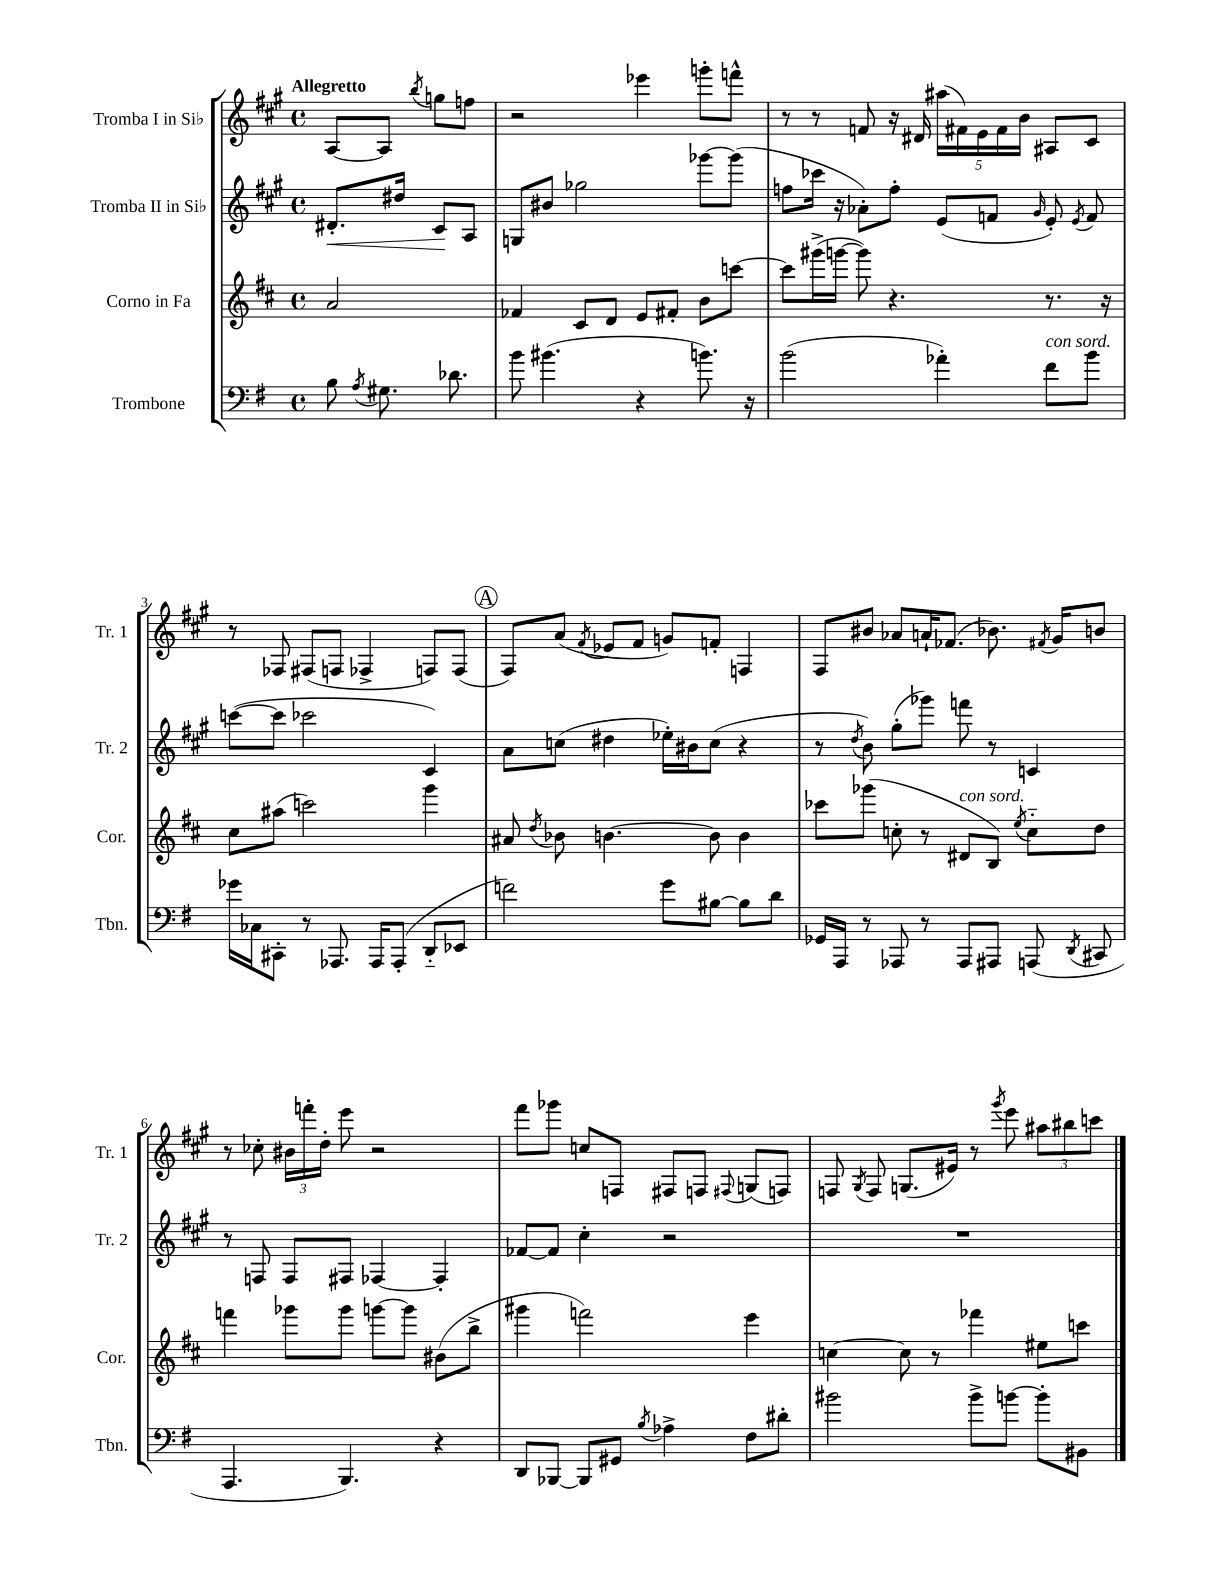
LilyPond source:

<<
\new StaffGroup <<
\new Staff = "s0" \with { instrumentName = "Tromba I in Sib" shortInstrumentName = "Tr. 1" } {
    \clef treble \key a \major \defaultTimeSignature \time 4/4 \partial 2 \tempo "Allegretto"
    \autoBeamOff a8[~ a8] \acciaccatura { b''8 } g''8[ f''8] |
    r2 ees'''4 g'''8[-. f'''8]-^ |
    r8 r8 f'8 r16 dis'16 \tuplet 5/4 { ais''16[( fis'16) e'16 fis'16 b'16] } ais8[ cis'8] |
    r8 fes8 fis8[( f8] fes4-> f8[) f8]( |
    \mark \markup { \circle "A" } fis8[) a'8]( \acciaccatura { fis'8 } ees'8[ fis'8] g'8[) f'8]-. f4 |
    fis8[ bis'8] aes'8[ a'16-! fes'8.]( bes'8.) \acciaccatura { fis'8 } gis'16[ b'8] |
    r8 ces''8-. \tuplet 3/2 { bis'16[ f'''16-. d''16]-. } e'''8 r2 |
    fis'''8[ ges'''8] c''8[ f8] fis8[ f8] \appoggiatura { fis8 } g8[( f8]) |
    f8 \acciaccatura { gis8 } f8 g8.[( eis'16]) r8 \acciaccatura { gis'''8 } e'''8 \tuplet 3/2 { ais''8[ bis''8 c'''8] } \bar "|." |
}
\new Staff = "s1" \with { instrumentName = "Tromba II in Sib" shortInstrumentName = "Tr. 2" } {
    \clef treble \key a \major \defaultTimeSignature \time 4/4 \partial 2
    \autoBeamOff dis'8.[-.\< dis''16] cis'8[\! a8] |
    g8[ bis'8] ges''2 ges'''8[~ ges'''8]( |
    f''8[ ces'''16] r16 aes'8[-.) f''8]-. e'8[( f'8] \grace { gis'16 } e'8-.) \acciaccatura { e'8 } f'8 |
    c'''8[~( c'''8] ces'''2 cis'4) |
    \mark \markup { \circle "A" } a'8[ c''8]( dis''4 ees''16[-.) bis'16 c''8]( r4 |
    r8 \acciaccatura { d''8 } b'8) gis''8[-.( ges'''8]) f'''8 r8 c'4 |
    r8 f8 f8[ fis8] fes4~ fes4-. |
    fes'8[~ fes'8] cis''4-. r2 |
    R1 \bar "|." |
}
\new Staff = "s2" \with { instrumentName = "Corno in Fa" shortInstrumentName = "Cor." } {
    \clef treble \key d \major \defaultTimeSignature \time 4/4 \partial 2
    \autoBeamOff a'2 |
    fes'4 cis'8[ d'8] e'8[ fis'8]-. b'8[ c'''8]~ |
    c'''8[ gis'''16->( g'''16]~ g'''8) r4. r8. r16 |
    cis''8[ ais''8]( c'''2) g'''4 |
    \mark \markup { \circle "A" } ais'8 \acciaccatura { d''8 } bes'8 b'4.~ b'8 b'4 |
    ces'''8[ ges'''8]( c''8-. r8 dis'8[^\markup { \italic "con sord." } b8]) \acciaccatura { e''8 } c''8[-_ d''8] |
    f'''4 ges'''8[ ges'''8] g'''8[~ g'''8] bis'8[( b''8]-> |
    gis'''4 f'''2) e'''4 |
    c''4~ c''8 r8 fes'''4 eis''8[ c'''8] \bar "|." |
}
\new Staff = "s3" \with { instrumentName = "Trombone" shortInstrumentName = "Tbn." } {
    \clef bass \key g \major \defaultTimeSignature \time 4/4 \partial 2
    \autoBeamOff b8 \acciaccatura { a8 } gis8. des'8. |
    b'8 bis'4.( r4 b'8.) r16 |
    b'2( aes'4-.) fis'8[^\markup { \italic "con sord." } b'8] |
    ges'16[ ces16 cis,8]-. r8 aes,,8. aes,,16[ aes,,8]-.( d,8[-_ ees,8] |
    \mark \markup { \circle "A" } f'2) g'8[ bis8]~ bis8[ d'8] |
    ges,16[ a,,16] r8 aes,,8 r8 aes,,8[ ais,,8] a,,8( \acciaccatura { d,8 } cis,8 |
    a,,4. b,,4.) r4 |
    d,8[ bes,,8]~ bes,,8[ gis,8] \acciaccatura { b8 } aes4-> fis8[ dis'8]-. |
    bis'2 bis'8[-> b'8]~ b'8[-. bis,8] \bar "|." |
}
>>
>>
